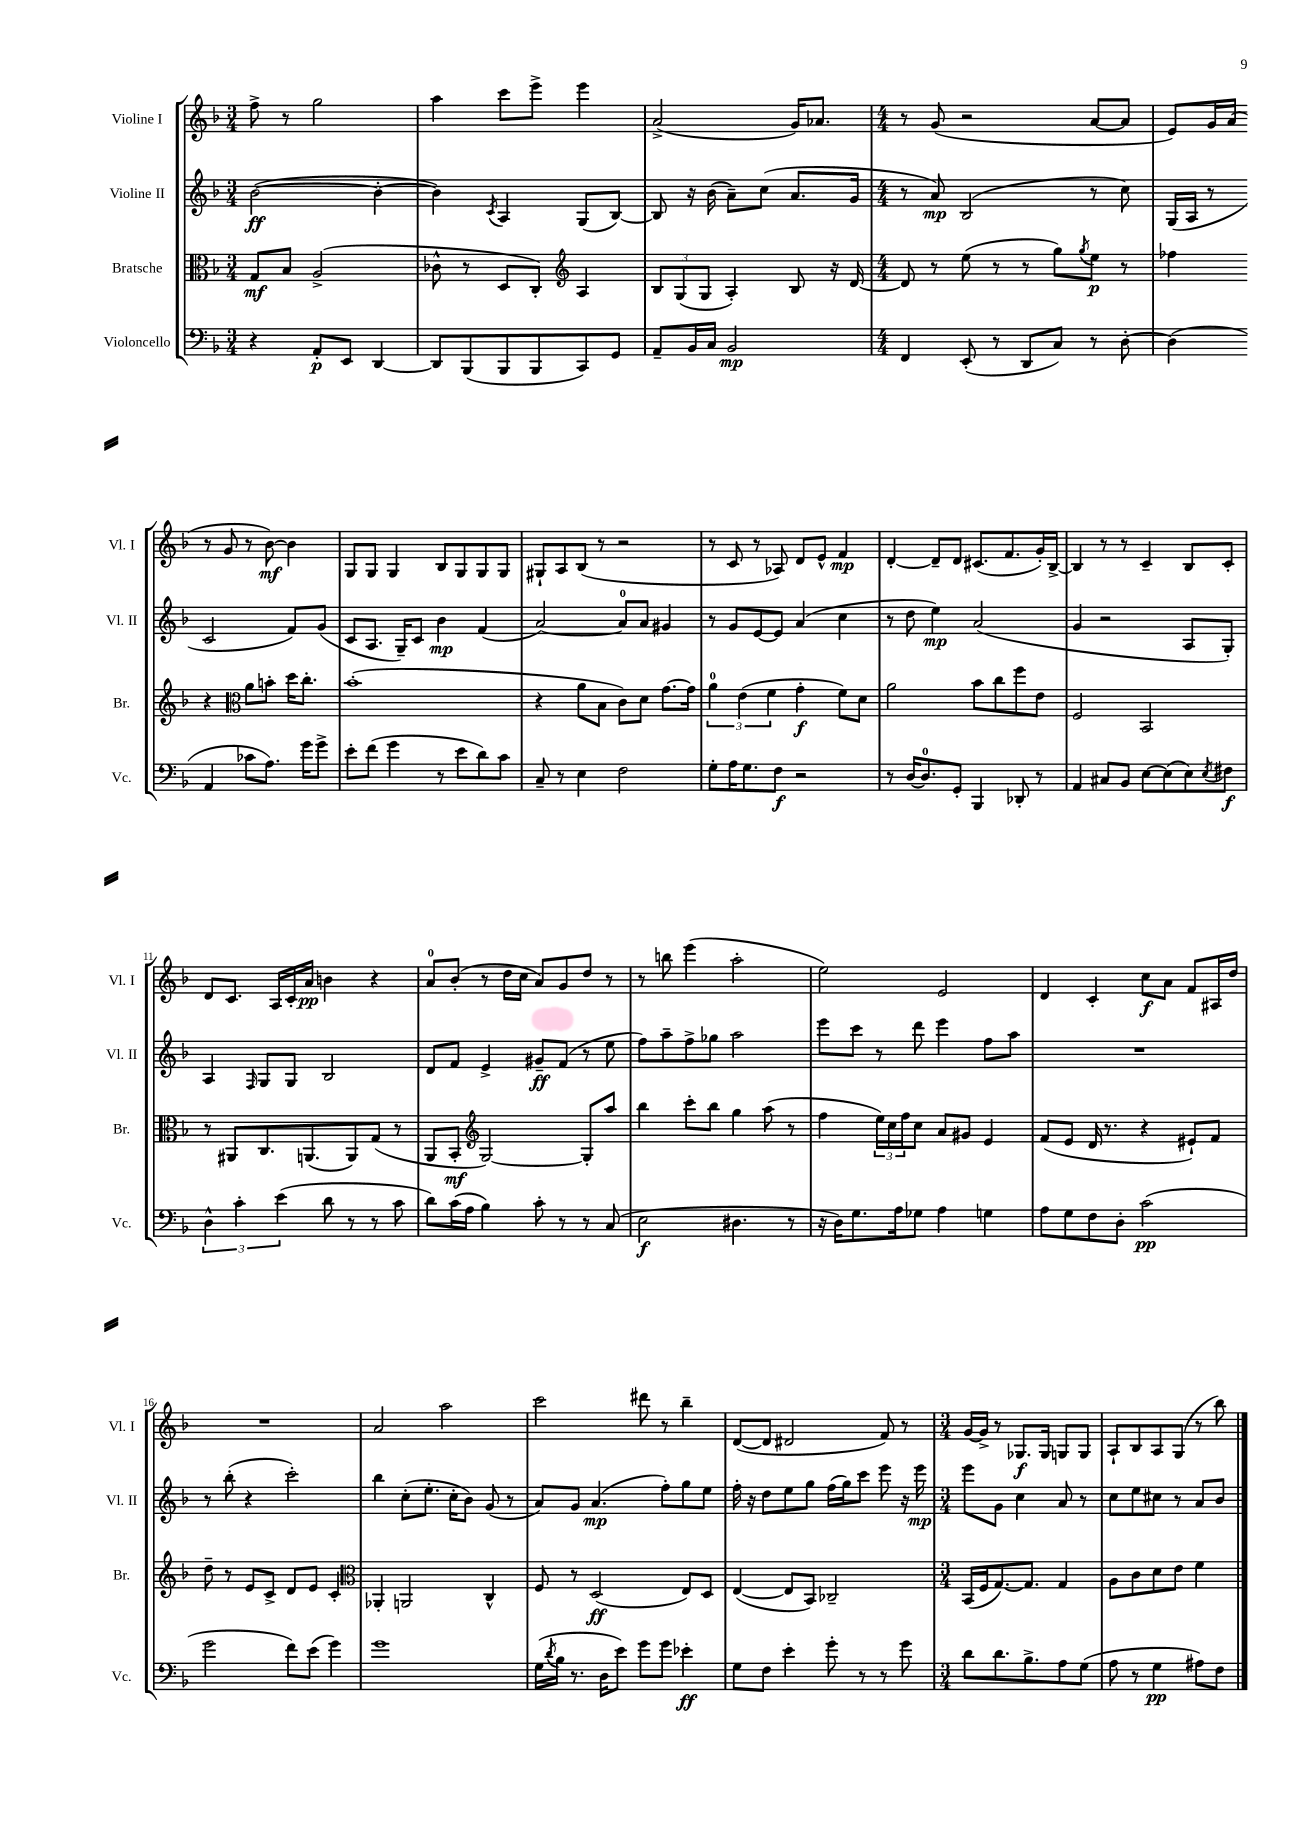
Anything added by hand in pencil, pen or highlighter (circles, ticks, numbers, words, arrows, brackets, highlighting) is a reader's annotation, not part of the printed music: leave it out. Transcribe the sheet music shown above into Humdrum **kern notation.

**kern	**dynam	**kern	**dynam	**kern	**dynam	**kern	**dynam
*part4	*part4	*part3	*part3	*part2	*part2	*part1	*part1
*staff4	*staff4	*staff3	*staff3	*staff2	*staff2	*staff1	*staff1
*I"Violoncello	*	*I"Bratsche	*	*I"Violine II	*	*I"Violine I	*
*I'Vc.	*	*I'Br.	*	*I'Vl. II	*	*I'Vl. I	*
*clefF4	*	*clefC3	*	*clefG2	*	*clefG2	*
*k[b-]	*	*k[b-]	*	*k[b-]	*	*k[b-]	*
*M3/4	*	*M3/4	*	*M3/4	*	*M3/4	*
=1	=1	=1	=1	=1	=1	=1	=1
4r	.	8G/L	mf	([2b-\	ff	8ff^\	.
.	.	8B-/J	.	.	.	8r	.
8AA'/L	p	(2A^/	.	.	.	2gg\	.
8EE/J	.	.	.	.	.	.	.
[4DD/	.	.	.	4b-'\_	.	.	.
=2	=2	=2	=2	=2	=2	=2	=2
8DD/L]	.	8c-X^^\	.	4b-\])	.	4aa\	.
(8BBB-/	.	8r	.	.	.	.	.
.	.	.	.	8qc/	.	.	.
8BBB-/	.	8D/L	.	4A/	.	8ccc\L	.
8BBB-/	.	8C'/J)	.	.	.	8eee^\J	.
*	*	*clefG2	*	*	*	*	*
8CC/)	.	4A/	.	(8G/L	.	4eee\	.
8GG/J	.	.	.	[8B-/J)	.	.	.
=3	=3	=3	=3	=3	=3	=3	=3
8AA~/L	.	12B-/L	.	8B-/]	.	(2a^/	.
.	.	(12G/	.	.	.	.	.
16BB-/L	.	.	.	16r	.	.	.
.	.	12G/J	.	.	.	.	.
16C/JJ	.	.	.	(16b-\	.	.	.
2BB-/	mp	4A'/)	.	8a~\L)	.	.	.
.	.	.	.	(8cc\J	.	.	.
.	.	8B-/	.	8.a/L	.	16g/KL)	.
.	.	.	.	.	.	8.a-X/J	.
.	.	16r	.	.	.	.	.
.	.	[16d/	.	16g/Jk	.	.	.
=4	=4	=4	=4	=4	=4	=4	=4
*M4/4	*	*M4/4	*	*M4/4	*	*M4/4	*
4FF/	.	8d/]	.	8r	.	8r	.
.	.	8r	.	8a/)	mp	(8g/	.
(8EE'/	.	(8ee\	.	(2B-/	.	2r	.
8r	.	8r	.	.	.	.	.
8DD/L	.	8r	.	.	.	.	.
8C/J)	.	8gg\L)	.	.	.	.	.
.	.	8qgg/	.	.	.	.	.
8r	.	8ee\J	p	8r	.	[8a/L	.
[8D'\	.	8r	.	8cc\)	.	8a/J]	.
=5	=5	=5	=5	=5	=5	=5	=5
(4D\]	.	4ff-X\	.	(16G/LL	.	8e/L)	.
.	.	.	.	16A/JJ	.	.	.
.	.	.	.	8r	.	16g/L	.
.	.	.	.	.	.	(16a/JJ	.
4AA/	.	4r	.	2c/	.	8r	.
.	.	.	.	.	.	8g/	.
*	*	*clefC3	*	*	*	*	*
8c-X\L	.	8a\L	.	.	.	8r	.
8.A\J)	.	8bn'\J	.	.	.	[8b-\)	mf
.	.	16dd\KL	.	8f/L)	.	4b-\]	.
16g\KL	.	8.cc'\J	.	.	.	.	.
8g^\J	.	.	.	(8g/J	.	.	.
!!LO:LB:g=z
=6	=6	=6	=6	=6	=6	=6	=6
8e'\L	.	(1b-'	.	8c/L	.	8G/L	.
(8f\J	.	.	.	8.A/J	.	8G/J	.
4g\	.	.	.	.	.	4G/	.
.	.	.	.	16G~/KL)	.	.	.
.	.	.	.	8c/J	.	.	.
8r	.	.	.	4b-\	mp	8B-/L	.
8e\L	.	.	.	.	.	8G/	.
8d\)	.	.	.	(4f/	.	8G/	.
8c\J	.	.	.	.	.	8G/J	.
=7	=7	=7	=7	=7	=7	=7	=7
8C~/	.	4r	.	[2a/)	.	8G#X`/L	.
8r	.	.	.	.	.	8A/	.
4E\	.	8a\L	.	.	.	(8B-/J	.
.	.	8B-\J	.	.	.	8r	.
2F\	.	8c\L)	.	8a/L]	.	2r	.
.	.	8d\J	.	8a/J	.	.	.
.	.	[8.g\L	.	4g#X/	.	.	.
.	.	16g\Jk]	.	.	.	.	.
=8	=8	=8	=8	=8	=8	=8	=8
8G'\L	.	6a\	.	8r	.	8r	.
16A\K	.	.	.	8g/L	.	8c/	.
.	.	(6e\	.	.	.	.	.
8.G\	.	.	.	.	.	.	.
.	.	.	.	[8e/	.	8r	.
.	.	6f\	.	.	.	.	.
8F\J	f	.	.	8e/J]	.	8A-X/)	.
2r	.	4g'\	f	(4a/	.	8d/L	.
.	.	.	.	.	.	8e^^/J	.
.	.	8f\L)	.	4cc\	.	4f/	mp
.	.	8d\J	.	.	.	.	.
=9	=9	=9	=9	=9	=9	=9	=9
8r	.	2a\	.	8r	.	[4d'/	.
[16D/KL	.	.	.	8dd\	.	.	.
8.D/]	.	.	.	.	.	.	.
.	.	.	.	4ee\)	mp	8d~/L]	.
8GG'/J	.	.	.	.	.	8d/J	.
4BBB-/	.	8b-\L	.	(2a/	.	(8.c#X/L	.
.	.	8cc\	.	.	.	.	.
.	.	.	.	.	.	8.f/	.
8DD-X'/	.	8ff\	.	.	.	.	.
8r	.	8e\J	.	.	.	16g'/L)	.
.	.	.	.	.	.	[16B-^/JJ	.
=10	=10	=10	=10	=10	=10	=10	=10
4AA/	.	2F/	.	4g/	.	4B-/]	.
8C#X/L	.	.	.	2r	.	8r	.
8BB-/J	.	.	.	.	.	8r	.
[8E\L	.	2BB-/	.	.	.	4c~/	.
(8E\]	.	.	.	.	.	.	.
8E\)	.	.	.	8A/L	.	8B-/L	.
8qE/	.	.	.	.	.	.	.
8F#X\J	f	.	.	8G'/J)	.	8c'/J	.
!!LO:LB:g=z
=11	=11	=11	=11	=11	=11	=11	=11
6D^^\	.	8r	.	4A/	.	8d/L	.
.	.	8AA#X/L	.	.	.	8.c/J	.
6c'\	.	.	.	.	.	.	.
.	.	.	.	16qqF/	.	.	.
.	.	8.C/	.	8G/L	.	.	.
.	.	.	.	.	.	16A/LL	.
(6e\	.	.	.	.	.	.	.
.	.	.	.	8G/J	.	16c'/	.
.	.	(8.AAn/	.	.	.	16a/JJ	pp
8d\	.	.	.	2B-/	.	4bn\	.
8r	.	8AA/)	.	.	.	.	.
8r	.	(8G/J	.	.	.	4r	.
8c\	.	8r	.	.	.	.	.
=12	=12	=12	=12	=12	=12	=12	=12
8d\L)	.	8AA/L	.	8d/L	.	8a/L	.
(16c\L	.	8BB-'/J	mf	8f/J	.	(8b-'/J	.
16A\JJ	.	.	.	.	.	.	.
*	*	*clefG2	*	*	*	*	*
4B-\)	.	[2G/)	.	4e^/	.	8r	.
.	.	.	.	.	.	16dd\LL	.
.	.	.	.	.	.	16cc\JJ	.
8c'\	.	.	.	8g#X~/L	ff	8a/L)	.
8r	.	.	.	(8f/J	.	8g/	.
8r	.	8G'/L]	.	8r	.	8dd/J	.
(8C/	.	8aa/J	.	8ee\	.	8r	.
=13	=13	=13	=13	=13	=13	=13	=13
2E\	f	4bb-\	.	8ff\L)	.	8r	.
.	.	.	.	8aa~\	.	8bbn\	.
.	.	8ccc'\L	.	8ff^\	.	(4eee\	.
.	.	8bb-\J	.	8gg-X\J	.	.	.
4.D#X\	.	4gg\	.	2aa\	.	2aa'\	.
.	.	(8aa\	.	.	.	.	.
8r	.	8r	.	.	.	.	.
=14	=14	=14	=14	=14	=14	=14	=14
16r	.	4ff\	.	8eee\L	.	2ee\)	.
16D\KL)	.	.	.	.	.	.	.
8.G\	.	.	.	8ccc\J	.	.	.
.	.	24ee\LL)	.	8r	.	.	.
.	.	24cc\	.	.	.	.	.
16A\k	.	.	.	.	.	.	.
.	.	24ff\J	.	.	.	.	.
8G-X\J	.	8cc\J	.	8ddd\	.	.	.
4A\	.	8a/L	.	4eee\	.	2e/	.
.	.	8g#X/J	.	.	.	.	.
4Gn\	.	4e/	.	8ff\L	.	.	.
.	.	.	.	8aa\J	.	.	.
=15	=15	=15	=15	=15	=15	=15	=15
8A\L	.	(8f/L	.	1r	.	4d/	.
8G\	.	8e/J	.	.	.	.	.
8F\	.	16d/	.	.	.	4c'/	.
.	.	8.r	.	.	.	.	.
8D'\J	.	.	.	.	.	.	.
(2c\	pp	4r	.	.	.	8cc\L	f
.	.	.	.	.	.	8a\J	.
.	.	8e#X`/L)	.	.	.	8f/L	.
.	.	8f/J	.	.	.	16A#X/L	.
.	.	.	.	.	.	16dd/JJ	.
!!LO:LB:g=z
=16	=16	=16	=16	=16	=16	=16	=16
2g\	.	8dd~\	.	8r	.	1r	.
.	.	8r	.	(8bb-'\	.	.	.
.	.	8e/L	.	4r	.	.	.
.	.	8c^/J	.	.	.	.	.
8f\L)	.	8d/L	.	2ccc'\)	.	.	.
(8e\J	.	8e/J	.	.	.	.	.
4g\)	.	4c'/	.	.	.	.	.
=17	=17	=17	=17	=17	=17	=17	=17
*	*	*clefC3	*	*	*	*	*
1g	.	4AA-X'/	.	4bb-\	.	2a/	.
.	.	2AAn/	.	(8cc'\L	.	.	.
.	.	.	.	8.ee'\J	.	.	.
.	.	.	.	.	.	2aa\	.
.	.	.	.	16cc'\KL	.	.	.
.	.	.	.	8b-\J)	.	.	.
.	.	4C^^/	.	(8g/	.	.	.
.	.	.	.	8r	.	.	.
=18	=18	=18	=18	=18	=18	=18	=18
(16G\LL	.	8F/	.	8a/L)	.	2ccc\	.
8qd/	.	.	.	.	.	.	.
16B-\JJ	.	.	.	.	.	.	.
8.r	.	8r	.	8g/J	.	.	.
.	.	(2D/	ff	(4.a/	mp	.	.
16D\KL	.	.	.	.	.	.	.
8e\J)	.	.	.	.	.	.	.
8g\L	.	.	.	.	.	8ddd#X\	.
8g\J	.	.	.	8ff'\L)	.	8r	.
4e-X'\	ff	8E/L)	.	8gg\	.	4bb-~\	.
.	.	8D/J	.	8ee\J	.	.	.
=19	=19	=19	=19	=19	=19	=19	=19
8G\L	.	([4E/	.	16ff'\	.	([8d/L	.
.	.	.	.	16r	.	.	.
8F\J	.	.	.	8dd\L	.	8d/J]	.
4e'\	.	8E/L]	.	8ee\	.	2d#X/	.
.	.	8BB-/J)	.	8gg\J	.	.	.
8g'\	.	2C-X~/	.	(16ff\LL	.	.	.
.	.	.	.	16gg\J)	.	.	.
8r	.	.	.	8ccc\J	.	.	.
8r	.	.	.	8eee\	.	8f/)	.
8g\	.	.	.	16r	.	8r	.
.	.	.	.	16eee\	mp	.	.
=20	=20	=20	=20	=20	=20	=20	=20
*M3/4	*	*M3/4	*	*M3/4	*	*M3/4	*
8d\L	.	(16BB-/LL	.	8eee\L	.	[16g/LL	.
.	.	16F/J	.	.	.	16g^/JJ]	.
8.d\	.	[8.G/)	.	8g\J	.	8r	.
.	.	.	.	4cc\	.	8.G-X/L	f
8.B-^\	.	8.G/J]	.	.	.	.	.
.	.	.	.	.	.	16G-/Jk	.
8A\	.	4G/	.	8a/	.	8Gn/L	.
(8G\J	.	.	.	8r	.	8G/J	.
=21	=21	=21	=21	=21	=21	=21	=21
8A\	.	8A\L	.	8cc\L	.	8A`/L	.
8r	.	8c\	.	8ee\	.	8B-/	.
4G\	pp	8d\	.	8cc#X\J	.	8A/	.
.	.	8e\J	.	8r	.	(8G/J	.
8A#X\L)	.	4f\	.	8a/L	.	8r	.
8F\J	.	.	.	8b-/J	.	8bb-\)	.
==	==	==	==	==	==	==	==
*-	*-	*-	*-	*-	*-	*-	*-
